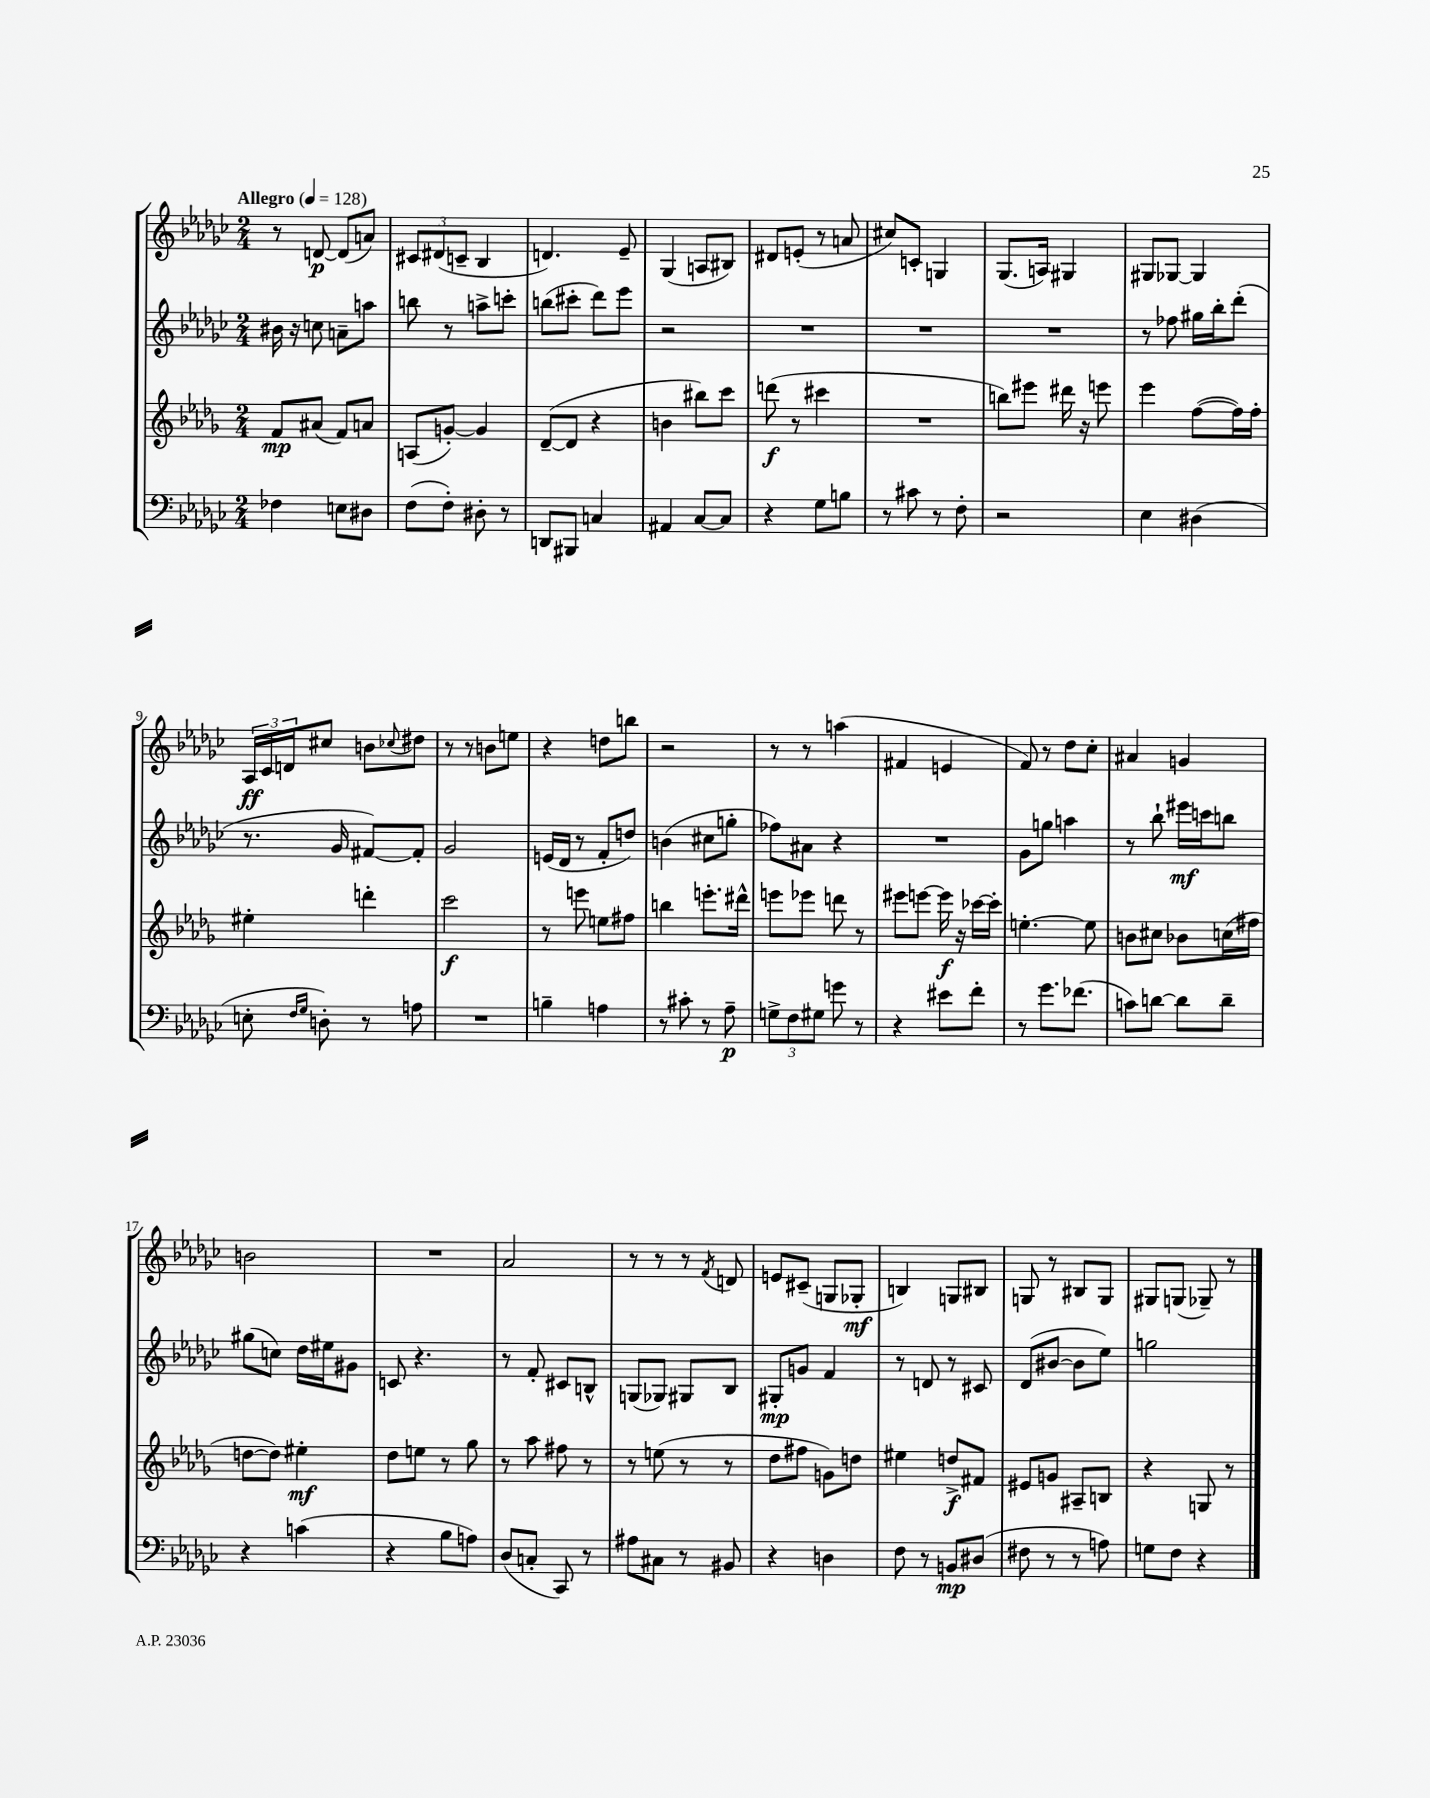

**kern	**kern	**kern	**kern
*staff4	*staff3	*staff2	*staff1
*clefF4	*clefG2	*clefG2	*clefG2
*k[b-e-a-d-g-c-]	*k[b-e-a-d-g-]	*k[b-e-a-d-g-c-]	*k[b-e-a-d-g-c-]
*M2/4	*M2/4	*M2/4	*M2/4
*MM128	*MM128	*MM128	*MM128
4F-	8f	16b#	8r
.	.	16r	.
.	(8a#	8cc	[8d
8E	8f)	8a~	(8d]
8D#	8a	8aa	8a)
=	=	=	=
(8F	(8A	8bb	12c#
.	.	.	(12d#
8F')	[8g')	8r	.
.	.	.	12c~
8D#'	4g]	8aa^	4B-
8r	.	8ccc'	.
=	=	=	=
8DD	([8d-~	(8bb	4.d)
8BBB#	8d-]	8ccc#'	.
4C	4r	8ddd-)	.
.	.	8eee-	8e-~
=	=	=	=
4AA#	4b	2r	(4G-
[8C-	8bb#)	.	8A
8C-]	8ccc	.	8B#)
=	=	=	=
4r	(8ddd	2r	8d#
.	8r	.	(8e'
8G-	4ccc#	.	8r
8B	.	.	8a
=	=	=	=
8r	2r	2r	8cc#)
8c#	.	.	8c'
8r	.	.	4G
8F'	.	.	.
=	=	=	=
2r	8bb)	2r	(8.G-
.	8eee#	.	.
.	.	.	16A)
.	16ddd#	.	4G#
.	16r	.	.
.	8eee	.	.
=	=	=	=
4E-	4eee-	8r	8G#
.	.	8ff-	[8G-
(4D#	([8ff	16gg#	4G-]
.	.	16bb-'	.
.	16ff])	(8ddd-'	.
.	16ff'	.	.
=	=	=	=
8E'	4ee#'	8.r	24A-
.	.	.	24c-
.	.	.	24d
16qqF	.	.	.
16qqG-	.	.	.
8D')	.	.	8cc#
.	.	16g-	.
8r	4ddd'	[8f#)	8b
.	.	.	8qqcc-
8A	.	8f#']	8dd#
=	=	=	=
2r	2ccc	2g-	8r
.	.	.	8r
.	.	.	8b
.	.	.	8ee
=	=	=	=
4B~	8r	(16e	4r
.	.	16d-	.
.	8eee	8r	.
4A	8ee	8f'	8dd
.	8ff#	8dd)	8bb
=	=	=	=
8r	4bb	(4b	2r
8c#'	.	.	.
8r	8.eee'	8cc#	.
8A-~	.	8gg'	.
.	16ddd#^^	.	.
=	=	=	=
12G^	8eee	8ff-)	8r
12F	.	.	.
.	8eee-	8a#	8r
12G#	.	.	.
8g	8ddd	4r	(4aa
8r	8r	.	.
=	=	=	=
4r	8eee#	2r	4f#
.	[8eee	.	.
8e#	16eee]	.	4e
.	16r	.	.
8f'	[16ccc-	.	.
.	16ccc-']	.	.
=	=	=	=
8r	[4.ee'	8g-	8f)
8.g-	.	8gg	8r
.	.	4aa	8dd-
(8.f-	.	.	.
.	8ee]	.	8cc-'
=	=	=	=
8c)	8b	8r	4a#
[8d	8cc#	8bb-`	.
8d]	8b-	16eee#	4g
.	.	16ccc	.
8d~	(16cc	8bb	.
.	16ff#	.	.
=	=	=	=
4r	[8dd	(8gg#	2b
.	8dd])	8cc)	.
(4c	4ee#'	16dd-	.
.	.	16ee#	.
.	.	8g#	.
=	=	=	=
4r	8dd-	8c	2r
.	8ee	4.r	.
8B-	8r	.	.
8A)	8gg-	.	.
=	=	=	=
(8D-	8r	8r	2a-
8C'	8aa-	8f'	.
8CC-)	8ff#	8c#	.
8r	8r	8B^^	.
=	=	=	=
8A#	8r	(8G	8r
8C#	(8ee	8G-)	8r
8r	8r	8G#	8r
.	.	.	8qf
8BB#	8r	8B-	8d
=	=	=	=
4r	8dd-	8G#'	8e
.	8ff#	8g	(8c#~
4D	8g)	4f	8G
.	8dd	.	8G-'
=	=	=	=
8F	4ee#	8r	4B)
8r	.	8d	.
8BB	8dd^	8r	8G
(8D#	8f#	8c#	8B#
=	=	=	=
8F#	8e#	(8d-	8G
8r	8g	[8b#	8r
8r	8A#~	8b#]	8B#
8A)	8B	8ee-)	8G
=	=	=	=
8G	4r	2gg	8G#
8F	.	.	(8G
4r	8G	.	8G-~)
.	8r	.	8r
==	==	==	==
*-	*-	*-	*-
